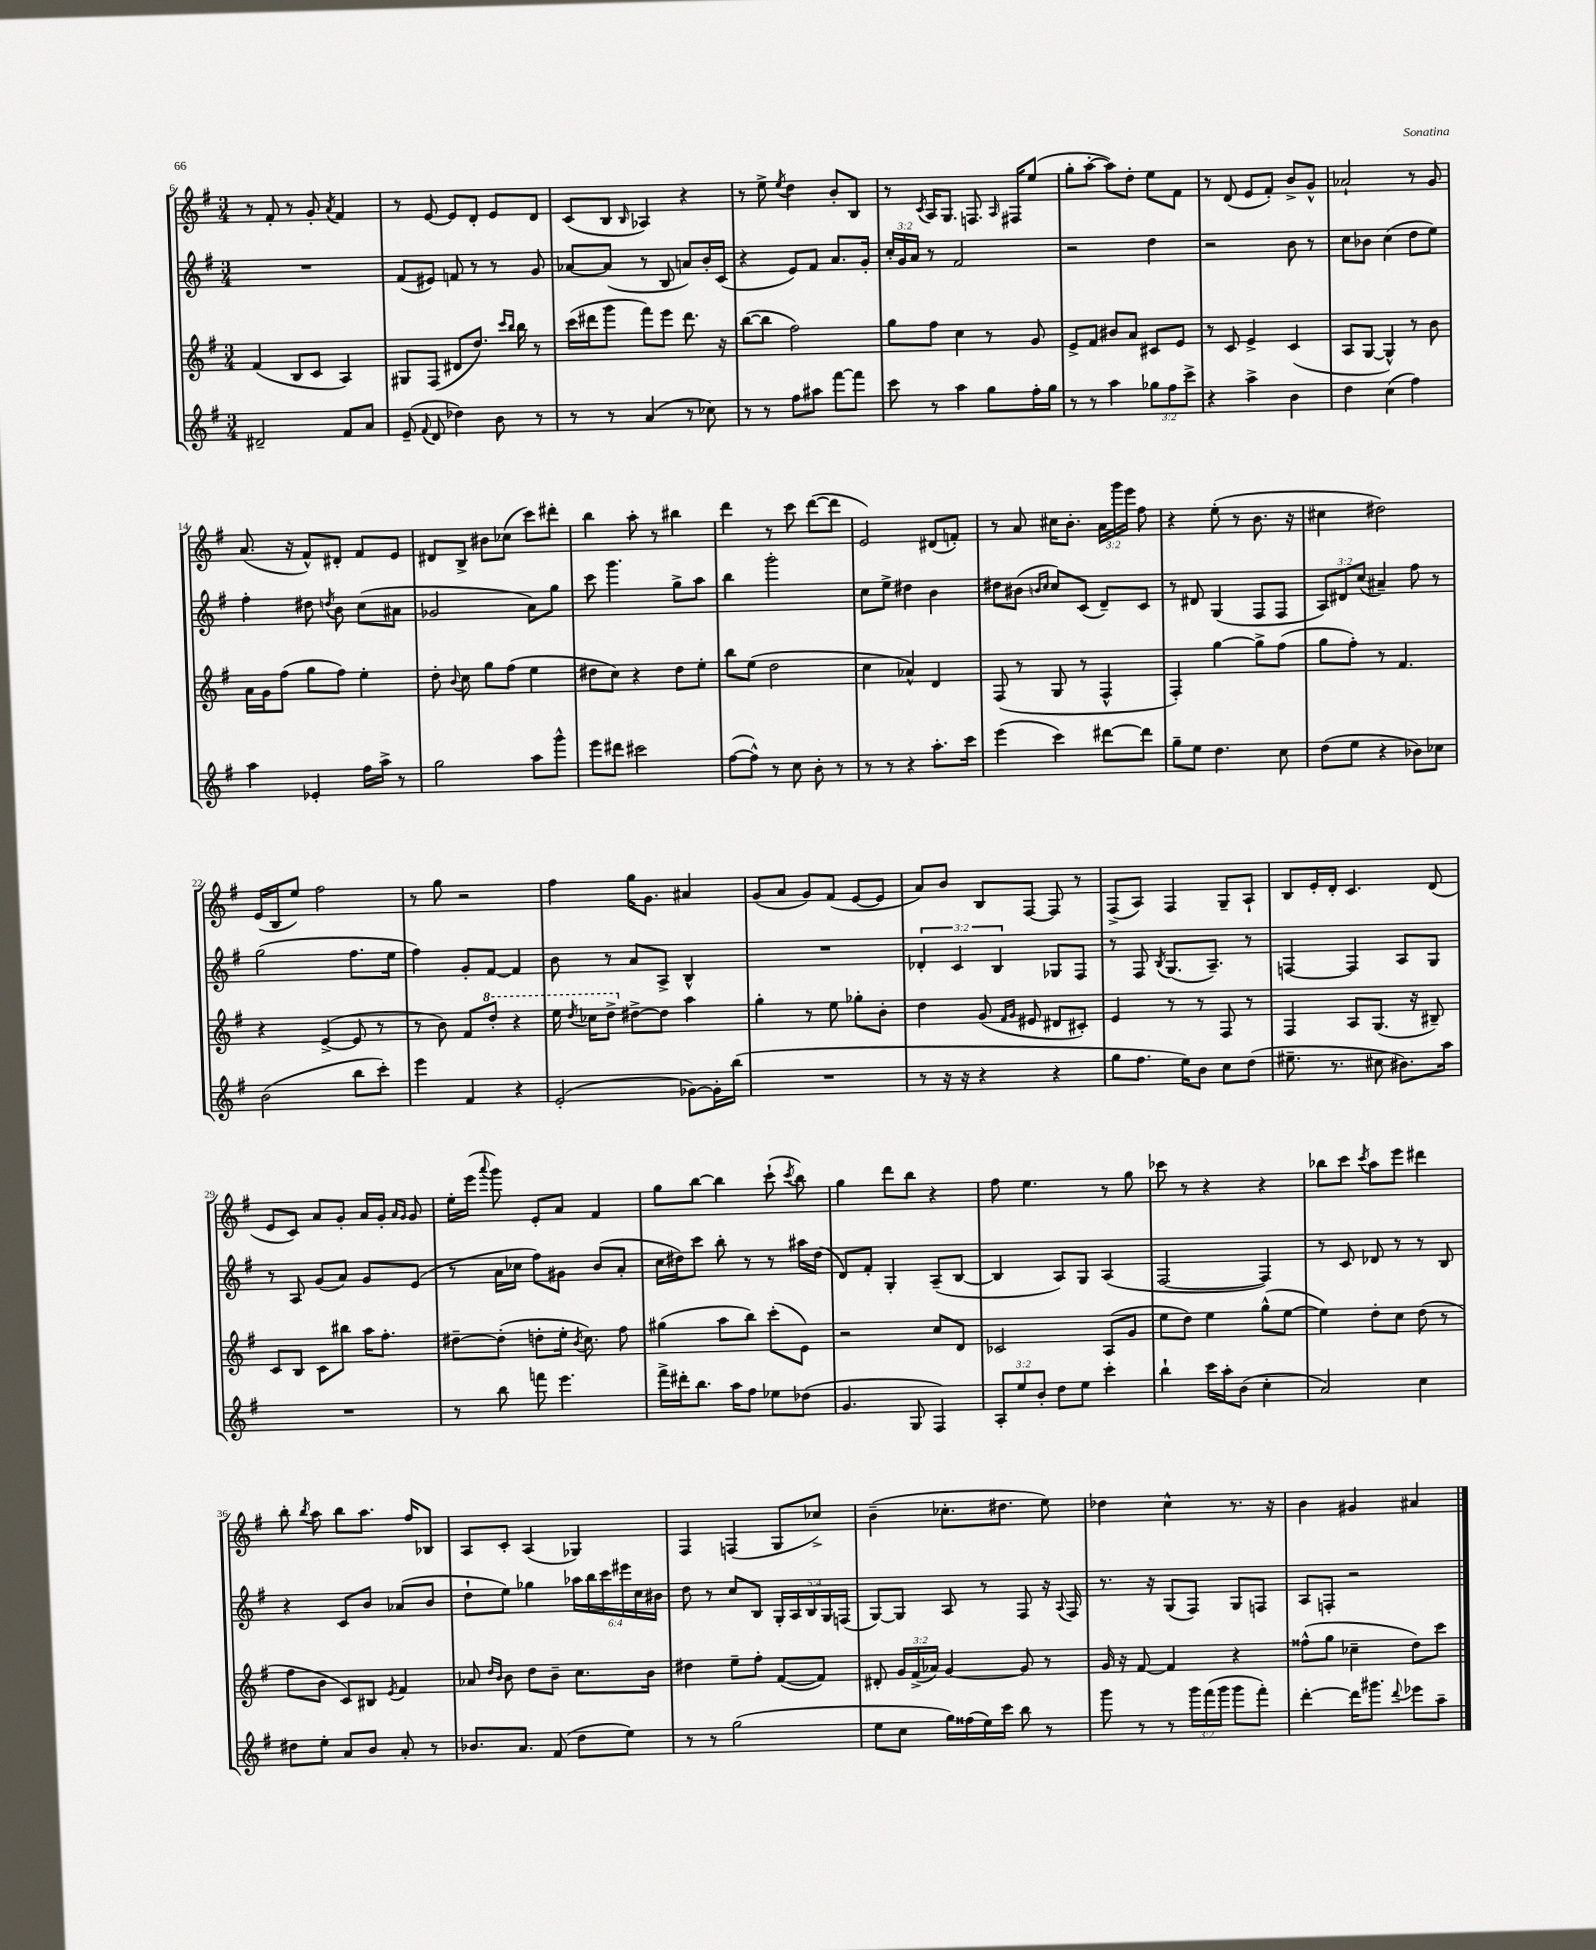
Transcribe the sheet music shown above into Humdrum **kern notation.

**kern	**kern	**kern	**kern
*part4	*part3	*part2	*part1
*staff4	*staff3	*staff2	*staff1
*clefG2	*clefG2	*clefG2	*clefG2
*k[f#]	*k[f#]	*k[f#]	*k[f#]
*M3/4	*M3/4	*M3/4	*M3/4
=6	=6	=6	=6
2d#X~/	(4f#/	2.r	8r
.	.	.	8f#'/
.	8B/L	.	8r
.	8c/J	.	8g'/
.	.	.	8qa/
8f#/L	4A/)	.	4f#/
8a/J	.	.	.
=7	=7	=7	=7
(8e~/	8G#X/L	(8f#/L	8r
8qqf#/	.	.	.
8d/	(8F#/J	8e#X/J)	[8e/
4dd-X\)	8d#X/L	8fn/	8e/L]
.	8.dd/J)	8r	8d'/J
8b\	.	8r	8e/L
.	16qqccc/LL	.	.
.	16qqbb/JJ	.	.
.	16bb\	.	.
8r	8r	8g/	8d/J
=8	=8	=8	=8
8r	(16ccc\LL	[8a-X/L	(8c/L
.	16ddd#X\J	.	.
8r	8ggg\J	(8a-/J]	8B/J
.	.	.	16qqB/
(4a/	8fff#\L)	8r	4A-X/)
.	8eee\J	8B/	.
8r	8.ddd#\	8an/L)	4r
8cc-X\)	.	16b'/L	.
.	16r	(16c/JJ	.
=9	=9	=9	=9
8r	([8bb\L	4r	8r
8r	8bb\J]	.	8ee^\
.	.	.	8qee/
8ff#\L	2ff#\)	8e/L)	4dd\
8aa#X\J	.	8f#/J	.
[8fff#\L	.	8.a/L	8b'/L
8fff#\J]	.	.	8B/J
.	.	16g'/Jk	.
=10	=10	=10	=10
8ccc\	8gg\L	24cc'/LL	8r
.	.	24g/	.
.	.	24a/JJ	.
.	.	.	8qc/
8r	8ff#\J	8r	16A/KL
.	.	.	8.G/J
4aa\	4cc\	2f#/	.
.	.	.	8.Fn/
8gg\L	8r	.	.
.	.	.	16qqA/
.	.	.	16F#X/KL
16ff#'\L	8g/	.	(8ee/J
16gg\JJ	.	.	.
=11	=11	=11	=11
8r	8e^/L	2r	8gg'\L
8r	8f#/J	.	[8aa'\J
4aa\	8b#X/L	.	8aa\L])
.	8a/J	.	8dd'\J
12gg-X\L	8c#X/L	4dd\	8ee\L
12ff#\	.	.	.
.	8e/J	.	8f#\J
12ccc^\J	.	.	.
=12	=12	=12	=12
4r	8r	2r	8r
.	8c/	.	(8d/
4aa^\	4e^/	.	8e/L
.	.	.	8f#'/J)
4b\	(4c/	8b\	8b^/L
.	.	8r	8g^^/J
=13	=13	=13	=13
4dd\	8A/L	8cc\L	2a-X`/
.	[8G/J	8b-X\J	.
(4cc\	4G^^/])	(4cc\	.
4ff#\)	8r	8dd\L	8r
.	8b\	8ee\J)	8g/
!!LO:LB:g=z
=14	=14	=14	=14
4aa\	16a\LL	4ff#'\	(8.a/
.	16g\J	.	.
.	(8ff#\J	.	.
.	.	.	16r
4e-X'/	8gg\L	8dd#X\	8f#^^/L)
.	.	8qddn/	.
.	8ff#\J)	8b\	8d#X'/J
16ff#\LL	4ee'\	(8cc\L	8f#/L
16aa^\JJ	.	.	.
8r	.	8a#X\J	8e/J
=15	=15	=15	=15
2gg\	8dd'\	2g-X/	8d#X/L
.	8qqb/	.	.
.	8cc\	.	8B^/J
.	8gg\L	.	8b#X\L
.	(8ff#\J	.	(8cc-X\J
8aa\L	4ee\	8a\L)	8ccc\L)
8ggg^^\J	.	8gg\J	8ddd#X'\J
=16	=16	=16	=16
8eee\L	8dd#X\L	8ccc\	4bb\
8ddd#X\J	8cc\J)	4.ggg\	.
2ccc#X\	4r	.	8aa'\
.	.	.	8r
.	8dd#\L	8gg^\L	4bb#X\
.	8ee'\J	8aa\J	.
=17	=17	=17	=17
([8ff#\L	8bb\L	4bb\	4ddd\
8ff#^^\J])	(8ee\J	.	.
8r	2dd\	2ggg'\	8r
8cc\	.	.	8ccc\
8b'\	.	.	([8ddd\L
8r	.	.	8ddd\J]
=18	=18	=18	=18
8r	4cc\	8cc\L	2e/)
8r	.	8ee^\J	.
4r	4a-X^^/)	4dd#X\	.
8.aa'\L	4d/	4b\	(8d#X/L
.	.	.	8fn'/J)
16ccc\Jk	.	.	.
=19	=19	=19	=19
(4eee\	(8F#/	8dd#X\L	8r
.	8r	(8b#X\J	8a/
.	.	16qqbn/LL	.
.	.	16qqcc/JJ	.
4ccc\)	8G/	8cc/L)	16cc#X\KL
.	.	.	8.b'\J
.	8r	(8c/J	.
[8ddd#X\L	4F#^^/	8d~/L)	24a\LL
.	.	.	24ggg\
.	.	.	24eee\JJ
8ddd#\J]	.	8c/J	8ff#\
=20	=20	=20	=20
8gg~\L	4F#'/)	8r	4r
8ee\J	.	8d#X/	.
4.dd\	[4gg\	(4G/	(8ee'\
.	.	.	8r
.	8gg^\L]	8F#/L	8.b\
8cc\	(8ff#\J	8F#/J	.
.	.	.	16r
=21	=21	=21	=21
(8dd\L	8gg\L	12A/L)	4cc#X\
.	.	12d#X/	.
8ee\J	8ff#'\J)	.	.
.	.	(12cc/J	.
4r	8r	4a#X~/)	2dd#X\)
.	4.f#/	.	.
8b-X\L)	.	8ff#\	.
8cc-X\J	.	8r	.
!!LO:LB:g=z
=22	=22	=22	=22
(2b\	4r	(2gg\	(16e/LL
.	.	.	16B/J
.	.	.	8ee/J)
.	([4e^/	.	2ff#\
8bb\L	8e/]	8.ff#\L	.
8ccc'\J)	8r	.	.
.	.	16ee\Jk	.
=23	=23	=23	=23
4eee\	8r	4ff#\)	8r
.	8b\)	.	8gg\
4f#/	8f#/L	8g'/L	2r
*	*8va	*	*
.	8ddd'/J	[8f#/J	.
4r	4r	4f#/]	.
=24	=24	=24	=24
(2e'/	16eee\	8b\	4ff#\
.	8qddd/	.	.
.	16ccc-X\KL	.	.
.	8ddd^\J	8r	.
*	*X8va	*	*
.	[8dd#X^\L	8a/L	16gg\KL
.	.	.	8.g\J
.	8dd#\J]	8A^/J	.
[8g-X\L)	4aa\	4B^^/	4a#X/
16g-'\L]	.	.	.
(16bb\JJ	.	.	.
=25	=25	=25	=25
2.r	4gg'\	2.r	(8g/L
.	.	.	8a/J
.	8r	.	8g/L)
.	8ee\	.	(8f#/J
.	8gg-X'\L	.	[8e/L
.	8b'\J	.	8e/J]
=26	=26	=26	=26
8r	4dd\	6d-X'/	8a/L)
16r	.	.	8b/J
.	.	6c/	.
16r	.	.	.
4r	(8g/	.	8B/L
.	.	6B/	.
.	16qqf#/LL	.	.
.	16qqg/JJ	.	.
.	8e#X/	.	[8F#/J
4r	8d#X/L	8G-X/L	8F#/]
.	8c#X'/J)	8F#/J	8r
=27	=27	=27	=27
8gg\L	4e/	8r	(8F#^/L
8.ff#\J	.	8F#/	8A/J)
.	.	8qB/	.
.	8r	(8.G/L	4F#/
16ee\KL)	.	.	.
8b\J	8r	.	.
.	.	8.A~/J)	.
8cc\L	8F#/	.	8G~/L
(8dd\J	8r	8r	8A`/J
=28	=28	=28	=28
8.ee#X~\	4F#/	[4Fn/	8B/L
.	.	.	16e'/L
8.r	.	.	16d'/JJ
.	8A/L	4F/]	4.c/
8cc#X\	(8.G/J	.	.
8.b#X\L)	.	8A/L	.
.	16r	.	.
.	8B#X~/)	8G/J	(8d/
16aa\Jk	.	.	.
!!LO:LB:g=z
=29	=29	=29	=29
2.r	8c/L	8r	8e/L
.	8B/J	8A/	8c/J)
.	8c\L	(8g/L	8a/L
.	8bb#X\J	8a/J)	8g'/J
.	16aa\KL	8g/L	16a/LL
.	8.ff#'\J	.	16g'/JJ
.	.	.	16qqa/LL
.	.	.	16qqg/JJ
.	.	(8e/J	8g/
=30	=30	=30	=30
8r	[8dd#X~\L	8r	16ee'\LL
.	.	.	(16eee\JJ
.	.	.	8qqaaa/
8bb\	(8dd#'\J]	16a\LL	8ggg\)
.	.	16cc-X\JJ	.
8fffn\	8ddn'\L	8ff#\L)	8e'/L
4.eee\	16ee'\Jk	8g#X\J	8a/J
.	8qb/	.	.
.	8.cc\)	.	.
.	.	(8b/L	4f#/
.	8ff#\	8a'/J	.
=31	=31	=31	=31
16fff#^\LL	(4gg#X\	16cc\LL	8gg\L
16ddd#X'\J	.	16dd#X\J)	.
8.bb\J	.	8ccc\J	[8bb\J
.	8aa\L	8bb'\	4bb\]
16aa\KL	.	.	.
8ff#\J	8bb\J)	8r	.
8ee-X\L	(8ccc'\L	8r	(8ccc`\
.	.	.	8qccc/
(8dd-X\J	8e\J)	16aa#X\LL	8bb\)
.	.	(16dd#\JJ	.
=32	=32	=32	=32
4.g/	2r	8d/L)	4gg\
.	.	8f#'/J	.
.	.	4G'/	8ddd\L
8G/	.	.	8bb\J
4F#/)	8cc/L	(8A~/L	4r
.	8d/J	[8B/J	.
=33	=33	=33	=33
12A'/L	2c-X/	4B/]	8ff#\
12ee/	.	.	.
.	.	.	4.ee\
12b'/J	.	.	.
8dd\L	.	8A/L)	.
8ee\J	.	8G/J	.
4ccc'\	(8A/L	(4A/	8r
.	8g/J	.	8gg\
=34	=34	=34	=34
4bb`\	8ee\L	[2F#/	8ccc-X\
.	8dd\J)	.	8r
16ccc\LL	4ee\	.	4r
16aa'\J	.	.	.
(8b\J	.	.	.
4cc'\	(8gg^^\L	4F#/])	4r
.	[8ee\J	.	.
=35	=35	=35	=35
2a/)	4ee\])	8r	8bb-X\L
.	.	8c/	8ccc\J
.	.	.	8qccc/
.	8dd'\L	8d-X/	8aa\L
.	8cc\J	8r	8eee\J
4cc\	(8dd\	8r	4ddd#X\
.	8r	8B/	.
!!LO:LB:g=z
=36	=36	=36	=36
8dd#X\L	8ff#\L	4r	8bb'\
.	.	.	8qbb/
8ee'\J	8b\J	.	8aa\
8a/L	8c/L)	8c/L	8bb\L
8b/J	8B#X/J	8b/J	8.aa\J
.	8qe/	.	.
8a'/	4f#/	(8a-X/L	.
.	.	.	16ff#/KL
8r	.	8b/J	8B-X/J
=37	=37	=37	=37
8.b-X/L	8a-X/	8dd`\L	8A/L
.	16qqdd/LL	.	.
.	16qqb/JJ	.	.
.	8b\	8ee\J)	8c'/J
8.a/J	.	.	.
.	8dd\L	4gg-X\	(4A/
(8f#/	8b~\J	.	.
8dd\L	8.cc\L	24aa-X\LL	4G-X/)
.	.	24bb\	.
.	.	24ccc\	.
8ee\J)	.	24eee#X\	.
.	.	24cc\	.
.	16b\Jk	.	.
.	.	24b#X\JJ	.
=38	=38	=38	=38
8r	4dd#X\	8dd\	4F#/
8r	.	8r	.
(2gg\	8ee~\L	8cc/L	(4Fn/
.	8ff#'\J	8B/J	.
.	([8f#/L	20G'/LL	8G/L
.	.	20A/	.
.	.	20B/	.
.	8f#/J])	.	8cc-X^/J)
.	.	20G/	.
.	.	(20Fn/JJ	.
=39	=39	=39	=39
8ee\L	8d#X'/	[8G/L)	(4b~\
8cc\J	24g/LL	8G/J]	.
.	(24f#^/	.	.
.	24a-X/JJ)	.	.
16gg\LL)	[4g/	8A/	8.cc-X'\L
(16ff##X\	.	.	.
16ee\)	.	8r	.
16ccc\JJ	.	.	8.dd#X\J
8bb\	8g/]	8F#/	.
8r	8r	16r	8ee\)
.	.	8qqA/	.
.	.	16F#/	.
=40	=40	=40	=40
8ggg\	16g/	8.r	4dd-X\
.	16r	.	.
8r	[8f#/	.	.
.	.	16r	.
8r	4f#/]	(8G/L	4cc^^\
24ggg\LL	.	8F#/J)	.
(24fff#\	.	.	.
24ggg\JJ	.	.	.
8ggg\L	4r	8G/L	8.r
8fff#'\J)	.	8Fn/J	.
.	.	.	16r
=41	=41	=41	=41
[4ddd'\	(8ff##X^^\L	8A/L	4b\
.	8gg\J	8Fn'/J	.
16ddd\KL]	4cc-X~\	2r	4g#X/
8.ggg#X\J	.	.	.
8qqddd/	.	.	.
8eee-X\L	8dd\L)	.	4a#X/
8aa~\J	8ccc\J	.	.
==	==	==	==
*-	*-	*-	*-
